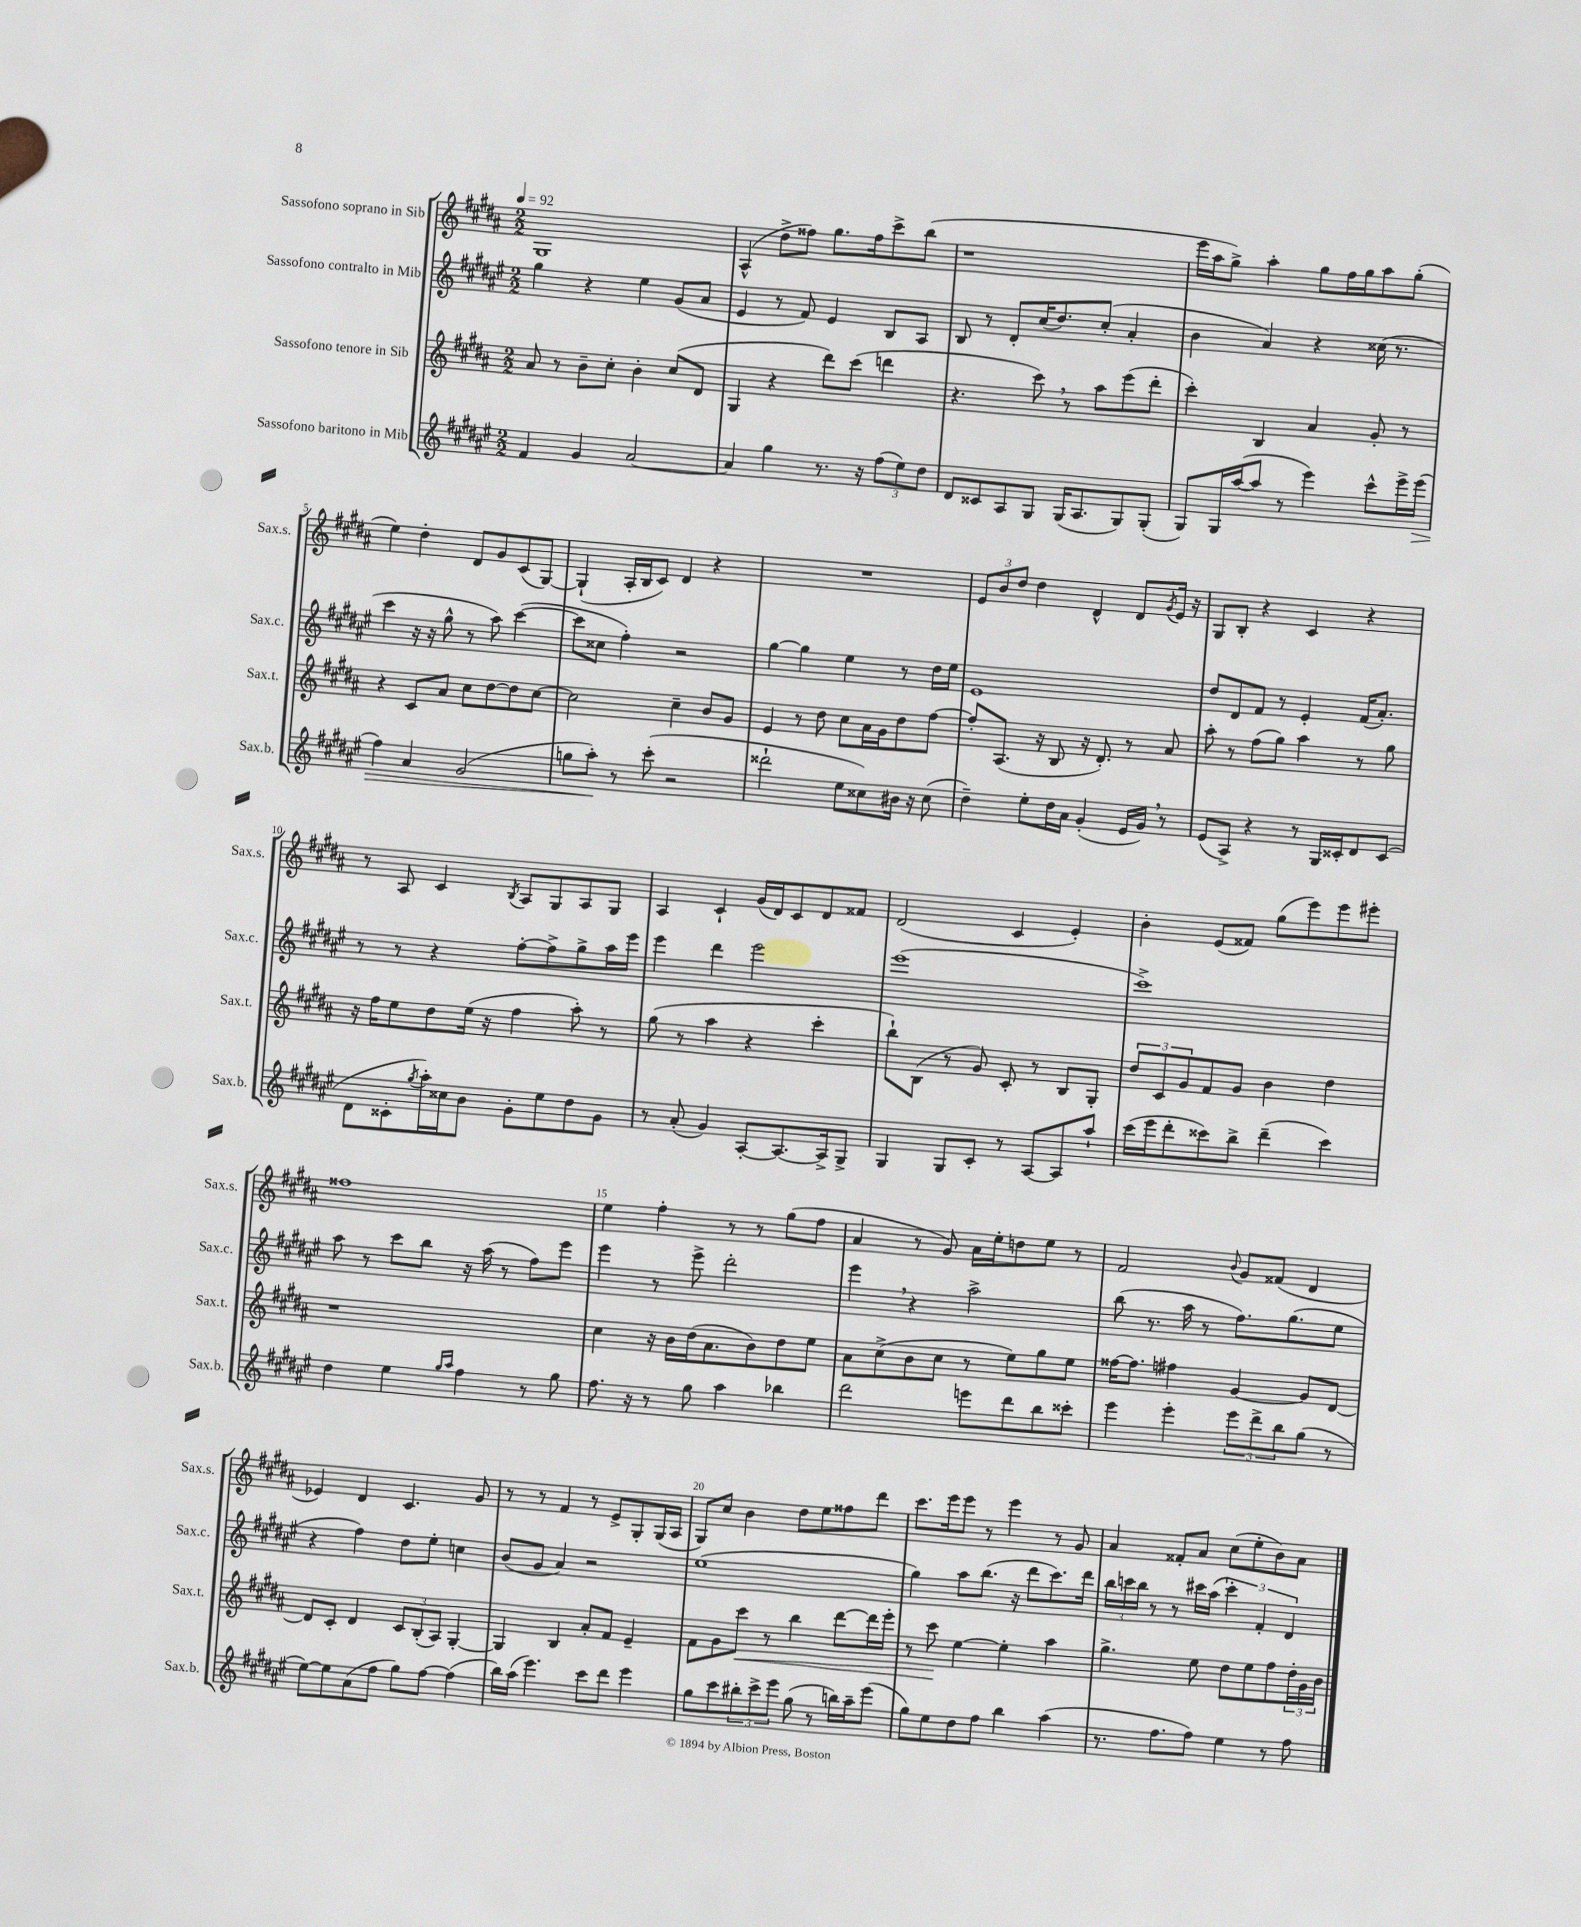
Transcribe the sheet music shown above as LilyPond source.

<<
\new StaffGroup <<
\new Staff = "s0" \with { instrumentName = "Sassofono soprano in Sib" shortInstrumentName = "Sax.s." } {
    \clef treble \key b \major \numericTimeSignature \time 2/2 \tempo 4 = 92
    gis1 |
    ais4-^( dis''8-> fisis''8) gis''8. fisis''16 cis'''8-> b''8( |
    r1 |
    e'''16 ais''16 gis''8->) ais''4-. gis''8 fis''16 gis''16 ais''8 gis''8-.( |
    e''4) dis''4-. dis'8 gis'8 cis'8( gis8~) |
    gis4-!( ais16-. b16 cis'8) dis'4 r4 |
    R1 |
    \tuplet 3/2 { e'8 b'8 dis''8 } dis''4 dis'4-^ dis'8 \acciaccatura { gis'8 } e'16 r16 |
    gis8 b8-. r4 cis'4 r4 |
    r8 ais8 cis'4 \acciaccatura { b8 } ais8 gis8 ais8 gis8 |
    ais4 cis'4-! gis'16( dis'16) cis'8 dis'8 fisis'8 |
    dis'2( cis'4 e'4-.) |
    b'4-. e'8( fisis'8) gis''8( e'''8) e'''8 eis'''8-. |
    fisis''1 |
    e''4 fis''4-. r8 r8 gis''8( fis''8 |
    ais'4 r8 gis'8) ais'16 e''16-. d''8 e''8 r8 |
    fis'2 \appoggiatura { b'8 } gis'8 fisis'8( dis'4 |
    ees'4) dis'4 cis'4. gis'8 |
    r8 r8 fis'4 r8 e'8-> gis8-. gis16( ais16 |
    gis8) cis''8 b'4 dis''8 e''8 fisis''8 dis'''8 |
    cis'''8. e'''16 e'''8 r8 e'''4 r8 gis'8 |
    ais'4 fisis'8-. ais'8 cis''8( e''8-. b'8) ais'8 \bar "|." |
}
\new Staff = "s1" \with { instrumentName = "Sassofono contralto in Mib" shortInstrumentName = "Sax.c." } {
    \clef treble \key fis \major \numericTimeSignature \time 2/2
    gis''4 r4 eis''4 gis'8( ais'8 |
    eis'4 r8 fis'8) eis'4 b8 ais8 |
    b8 r8 dis'8-. cis''16( dis''8.) cis''8-.( ais'4-. |
    b'4 ais'4) r4 cisis''16( r8. |
    cis'''4 r16 r16 gis''8-^ r8 ais''8) cis'''4~( |
    cis'''8 cisis''8 fis''4-.) r2 |
    gis''4~ gis''4 eis''4 r8 dis''16 eis''16 |
    eis'1 |
    dis''8 dis'8 fis'8 r8 eis'4-. fis'16( ais'8.-.) |
    r8 r8 r4 fis''8~-. fis''8-> gis''8-> ais''16 eis'''16 |
    eis'''4 dis'''4 eis'''2 |
    eis'''1( |
    cis'''1->) |
    ais''8 r8 cis'''8 b''8 r16 ais''16( r8 fis''8) eis'''8 |
    eis'''4 r8 eis'''8-> dis'''2-. |
    eis'''4 \breathe r4 ais''2-> |
    b''8( r8. ais''16 r8 fis''8.) gis''8.( eis''8 |
    r4 fis''4) dis''8 eis''8-. c''4 |
    b'8( gis'8 ais'4) r2 |
    eis''1( |
    gis''4) ais''8 b''8.( r16 dis'''8 cis'''8.) dis'''16 |
    \tuplet 3/2 { b''16 c'''16 b''16 } r8 r8 cis'''16 ais''16( \tuplet 3/2 { cis'''4-.) fis'4-. dis'4 } \bar "|." |
}
\new Staff = "s2" \with { instrumentName = "Sassofono tenore in Sib" shortInstrumentName = "Sax.t." } {
    \clef treble \key b \major \numericTimeSignature \time 2/2
    ais'8 r8 b'8-- cis''8-. b'4-. cis''8( dis'8 |
    gis4 r4 dis'''8) cis'''8( d'''4 |
    r4. cis'''8) \breathe r8 ais''8 e'''8( dis'''8-. |
    cis'''4-.) b4 ais'4 gis'8-. r8 |
    r4 cis'8 ais'8 cis''8 dis''8~ dis''8 cis''8~ |
    cis''2 cis''4-- b'8 gis'8 |
    e'4 r8 dis''8 cis''8 ais'16 gis'16 dis''8 fis''8~ |
    fis''8-. ais8.( r16 b8 r16 dis'8.-.) r8 ais'8 |
    ais''8-. r8 fis''8( gis''8) ais''4 r8 gis''8 |
    r16 fis''16 e''8 dis''8 e''16( r16 fis''4 ais''8-.) r8 |
    gis''8( r8 ais''4 r4 cis'''4-. |
    b''8-!) b8( r8 gis'8) cis'8-. r8 b8 gis8-. |
    \tuplet 3/2 { dis''8 cis'8 gis'8 } fis'8 gis'8 b'4 dis''4 |
    r1 |
    cis''4 r16 b'16 dis''16( ais'8. b'8) dis''8 e''8 |
    ais'8 cis''8->( b'8 cis''8 r8 e''8) gis''8 e''8 |
    fisis''16~ fisis''8. fis''4 gis'4~ gis'8 dis'8~ |
    dis'8 cis'8-. dis'4 \tuplet 3/2 { cis'8 b8-.( ais8) } gis4~-. |
    gis4 b4 ais'8-. fis'8 e'4-- |
    fis'8 gis'8 cis'''8\< r8 b''4 dis'''8~ dis'''16 e'''16-. |
    r8 cis'''8\! e''4~ e''4-. ais''4 |
    gis''4.-> e''8 dis''8 e''8 fis''8 \tuplet 3/2 { dis''16-. gis'16 b'16 } \bar "|." |
}
\new Staff = "s3" \with { instrumentName = "Sassofono baritono in Mib" shortInstrumentName = "Sax.b." } {
    \clef treble \key fis \major \numericTimeSignature \time 2/2
    fis'4 gis'4 ais'2~ |
    ais'4 gis''4 r8. r16 \tuplet 3/2 { fis''8( eis''8) dis''8 } |
    dis'8 cisis'8 ais8 gis8 gis16( ais8. gis8) gis8-.( |
    gis8) gis16 ais''16~( ais''8 r8 eis'''4) cis'''8-^ eis'''16-> eis'''16\>( |
    fis''4) ais'4 gis'2( |
    g''8 ais''8-.\!) r8 cis'''8-.( r2 |
    disis'''2-! eis''8 cisis''8) bis'16 r16 cisis''8( |
    dis''4--) eis''8-. dis''16 ais'16 gis'4-.( eis'16 gis'16) \breathe r8 |
    eis'8( ais8->) r4 r8 gis16 cisis'16-. dis'8 cisis'8( |
    dis'8 cisis'8-. \acciaccatura { gis''8 } ais''16-.) cisis''16 b'8 gis'8-. eis''8 dis''8 gis'8 |
    r8 ais'8-.( gis'4) ais8~-. ais8.~ ais16-> gis8-> |
    gis4 gis8 cis'8-. r8 ais8~ ais8 ais''8-! |
    cis'''16( eis'''16 dis'''8-. cisis'''8) b''8-> dis'''4--( cisis'''4) |
    dis''4 eis''4 \grace { gis''16 ais''16 } fis''4 r8 gis''8 |
    fis''8. r16 r8 gis''8 ais''4 bes''4 |
    dis'''2 e'''8 dis'''8 b''8 cisis'''8-. |
    eis'''4 eis'''4-. \tuplet 3/2 { eis'''8 dis'''8-> b''8 } gis''8( r8 |
    eis''8~) eis''8 ais'8( fis''8 gis''8) fis''8~ fis''4( |
    b''16) ais''16( eis'''4.) cis'''8 dis'''8 eis'''4 |
    gis''8 cis'''8 \tuplet 3/2 { bis''8-. cis'''8-> eis'''8 } gis''8( r8 b''16) ais''16-- eis'''8( |
    gis''8) eis''8 dis''8 fis''8 b''4 ais''4( |
    r8. fis''8. fis''8) eis''4 r8 fis''8 \bar "|." |
}
>>
>>
\layout { \context { \Score \override BarNumber.break-visibility = ##(#f #t #t) barNumberVisibility = #(every-nth-bar-number-visible 5) } }
